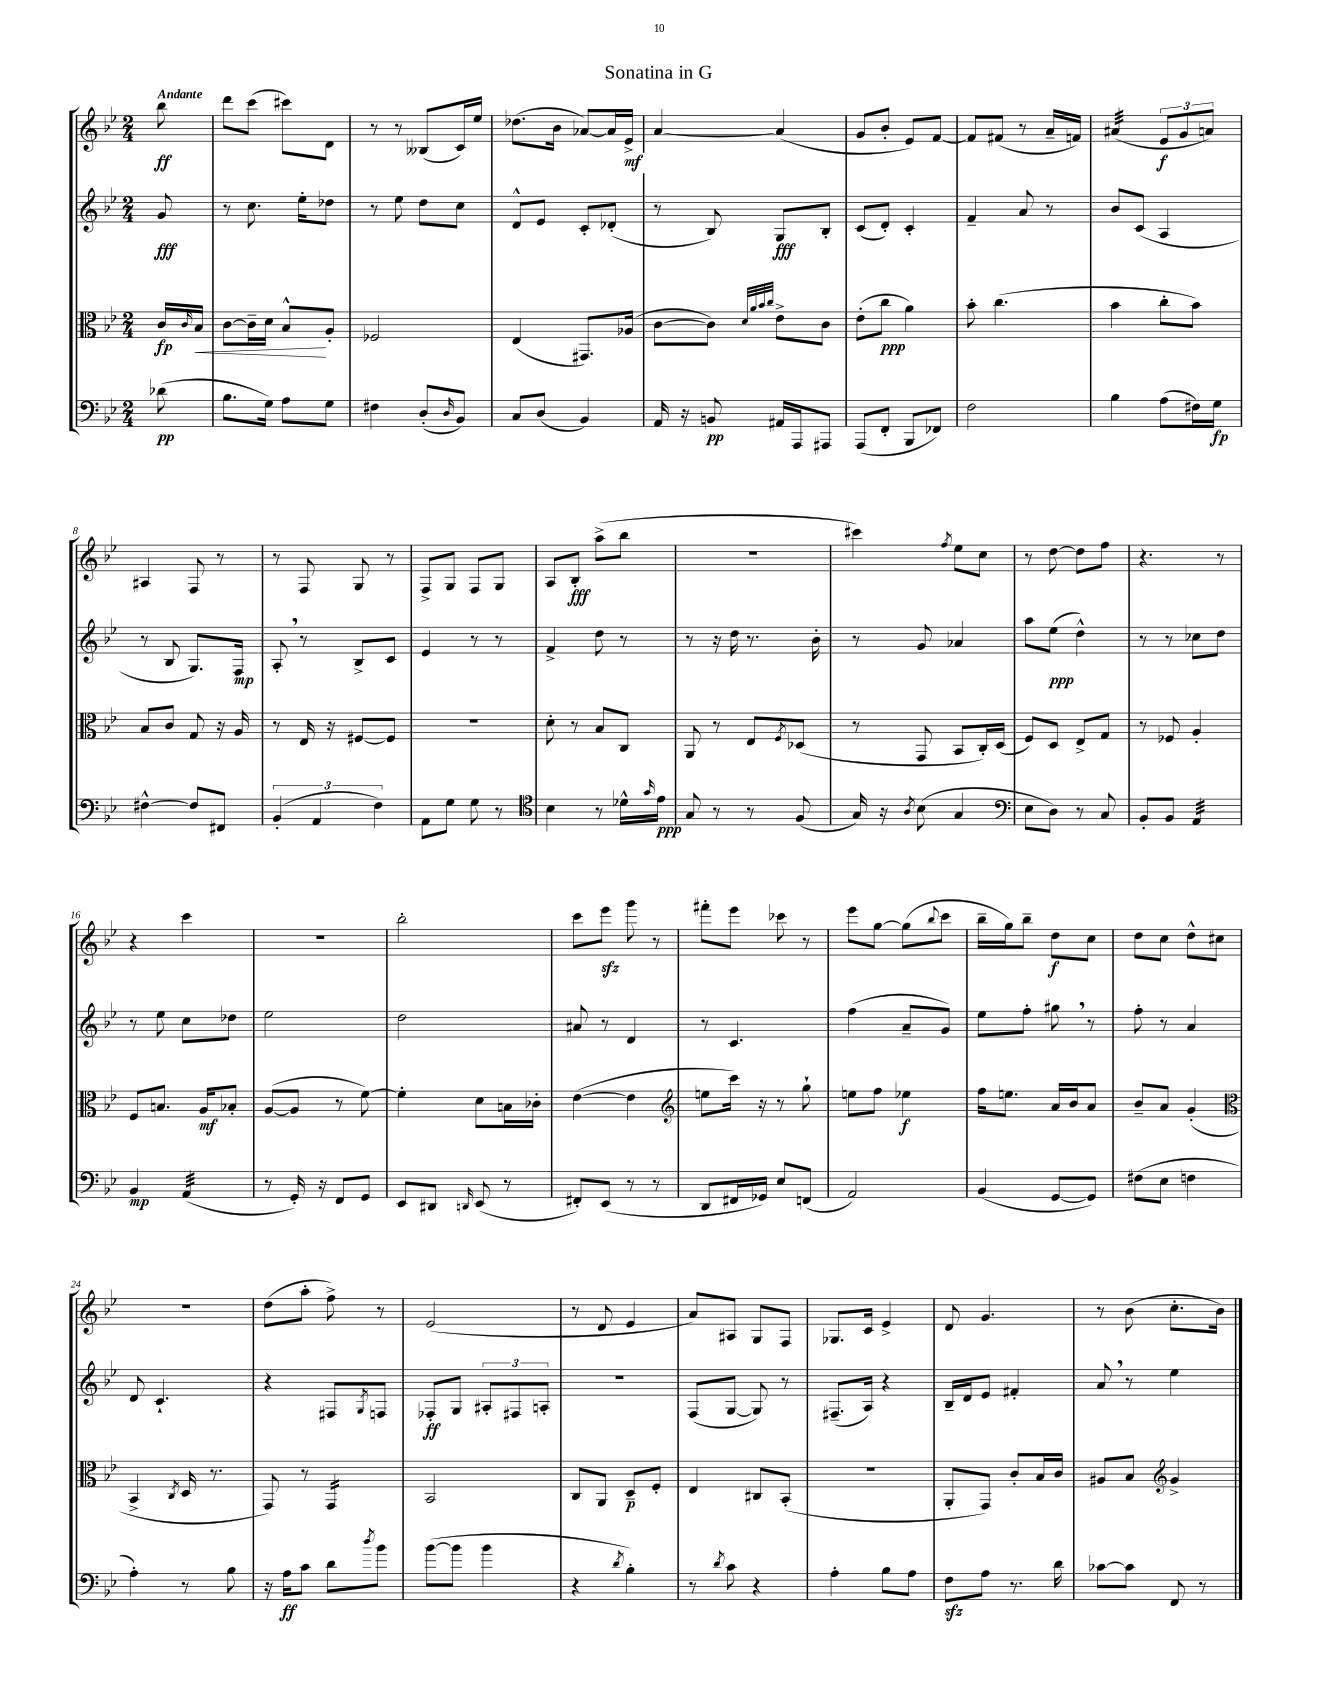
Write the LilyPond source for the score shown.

\header { title = "Sonatina in G" }
<<
\new StaffGroup <<
\new Staff = "s0" {
    \clef treble \key bes \major \numericTimeSignature \time 2/4 \partial 8 \tempo "Andante"
    bes''8\ff |
    d'''8 c'''8( cis'''8) d'8 |
    r8 r8 beses8( c'16) ees''16 |
    des''8.( bes'16 aes'8~) aes'16 ees'16->\mf |
    a'4~ a'4( |
    g'8 bes'8-. ees'8) f'8~ |
    f'8 fis'8( r8 a'16-- f'16) |
    ais'4:32( \tuplet 3/2 { ees'8\f g'8 a'8) } |
    ais4 f8 r8 |
    r8 f8 g8 r8 |
    f8-> g8 f8 g8 |
    a8 bes8-.\fff a''8->( bes''8 |
    R2 |
    cis'''4) \acciaccatura { f''8 } ees''8 c''8 |
    r8 d''8~ d''8 f''8 |
    r4. r8 |
    r4 c'''4 |
    R2 |
    bes''2-. |
    c'''8 ees'''8\sfz g'''8 r8 |
    fis'''8-. ees'''8 ces'''8 r8 |
    ees'''8 g''8~ g''8( \appoggiatura { bes''8 } c'''8 |
    bes''16-- g''16) bes''8-- d''8\f c''8 |
    d''8 c''8 d''8-^ cis''8 |
    R2 |
    d''8( a''8-. f''8->) r8 |
    ees'2( |
    r8 d'8 ees'4 |
    a'8) ais8 g8 f8 |
    ges8. c'16 ees'4-> |
    d'8 g'4. |
    r8 bes'8( c''8.-. bes'16) \bar "|." |
}
\new Staff = "s1" {
    \clef treble \key bes \major \numericTimeSignature \time 2/4 \partial 8
    g'8\fff |
    r8 c''8. ees''16-. des''8 |
    r8 ees''8 d''8 c''8 |
    d'8-^ ees'8 c'8-. des'8-.( |
    r8 bes8) g8\fff bes8-. |
    c'8( d'8-.) c'4-. |
    f'4-- a'8 r8 |
    bes'8 c'8( a4 |
    r8 bes8 g8.) f16\mp |
    a8-. \breathe r8 bes8-> c'8 |
    ees'4 r8 r8 |
    f'4-> d''8 r8 |
    r8 r16 d''16 r8. bes'16-. |
    r8 g'8 aes'4 |
    a''8 ees''8\ppp( d''4-^) |
    r8 r8 ces''8 d''8 |
    r8 ees''8 c''8 des''8 |
    ees''2 |
    d''2 |
    ais'8 r8 d'4 |
    r8 c'4. |
    f''4( a'8-- g'8) |
    ees''8 f''8-. gis''8 \breathe r8 |
    f''8-. r8 a'4 |
    d'8 c'4.-! |
    r4 fis8 \acciaccatura { g8 } f8 |
    fes8-.\ff g8 \tuplet 3/2 { ais8-. fis8 a8-. } |
    R2 |
    f8( g8~ g8) r8 |
    fis8.--( a16) r4 |
    bes16-- d'16 ees'8 fis'4-. |
    a'8 \breathe r8 ees''4 \bar "|." |
}
\new Staff = "s2" {
    \clef alto \key bes \major \numericTimeSignature \time 2/4 \partial 8
    c'16\fp \grace { c'16 } bes16\< |
    c'8~ c'16-- d'16 bes8-^\! a8-. |
    fes2 |
    ees4( gis,8.) aes16( |
    c'8~ c'8) \grace { d'32 a'32 bes'32 c''32 } ees'8-> c'8 |
    ees'8-.( c''8\ppp a'4) |
    bes'8-. c''4.( |
    bes'4 c''8-. bes'8) |
    bes8 c'8 g8 r16 a16 |
    r8 ees16 r16 fis8~ fis8 |
    r2 |
    d'8-. r8 bes8 c8 |
    a,8 r8 ees8 \acciaccatura { f8 } des8( |
    r8 g,8 bes,8 c16-.) d16( |
    f8) d8 ees8-> g8 |
    r8 fes8 a4-. |
    f8 b8. a16\mf bes8-. |
    a8~( a8 r8 f'8~) |
    f'4-. d'8 b16 ces'16-. |
    ees'4~( ees'4 |
    \clef treble e''8 c'''16) r16 r8 g''8-! |
    e''8 f''8 ees''4\f |
    f''16 e''8. a'16 bes'16 a'8 |
    bes'8-- a'8 g'4-.( |
    \clef alto bes,4-> \acciaccatura { c8 } d16 r8. |
    g,8) r8 g,4:16 |
    bes,2 |
    c8 a,8 d8--\p f8-. |
    ees4 cis8 bes,8-.( |
    R2 |
    a,8-. g,8) c'8-. bes16 c'16 |
    ais8 bes8 \clef treble g'4-> \bar "|." |
}
\new Staff = "s3" {
    \clef bass \key bes \major \numericTimeSignature \time 2/4 \partial 8
    des'8\pp( |
    bes8. g16) a8 g8 |
    fis4 d8-.( \grace { d16 } bes,8) |
    c8 d8( bes,4) |
    a,16 r16 b,8\pp ais,16 a,,16 ais,,8 |
    a,,8( f,8-. bes,,8 fes,8) |
    f2 |
    bes4 a8( fis16) g16\fp |
    fis4~-^ fis8 fis,8 |
    \tuplet 3/2 { bes,4-.( a,4 f4) } |
    a,8 g8 g8 r8 |
    \clef tenor bes4 r8 des'16-^ \grace { g'16 } ees'16\ppp |
    g8 r8 r8 f8( |
    g16) r16 \acciaccatura { a8 } bes8( g4 |
    \clef bass ees8 d8) r8 c8 |
    bes,8-. bes,8 a,4:32 |
    bes,4\mp a,4:32( |
    r8 g,16-.) r16 f,8 g,8 |
    ees,8 dis,8 \grace { d,16 } ees,8( r8 |
    fis,8-.) ees,8( r8 r8 |
    d,8 fis,16 ges,16) ees8 f,8( |
    a,2) |
    bes,4( g,8~ g,8) |
    fis8( ees8 f4 |
    a4-.) r8 bes8 |
    r16 a16\ff c'8 d'8 \acciaccatura { d''8 } bes'8 |
    bes'8~( bes'8 bes'4 |
    r4 \acciaccatura { d'8 } bes4-.) |
    r8 \acciaccatura { d'8 } c'8 r4 |
    a4-. bes8 a8 |
    f8\sfz a8 r8. d'16 |
    ces'8~ ces'8 f,8 r8 \bar "|." |
}
>>
>>
